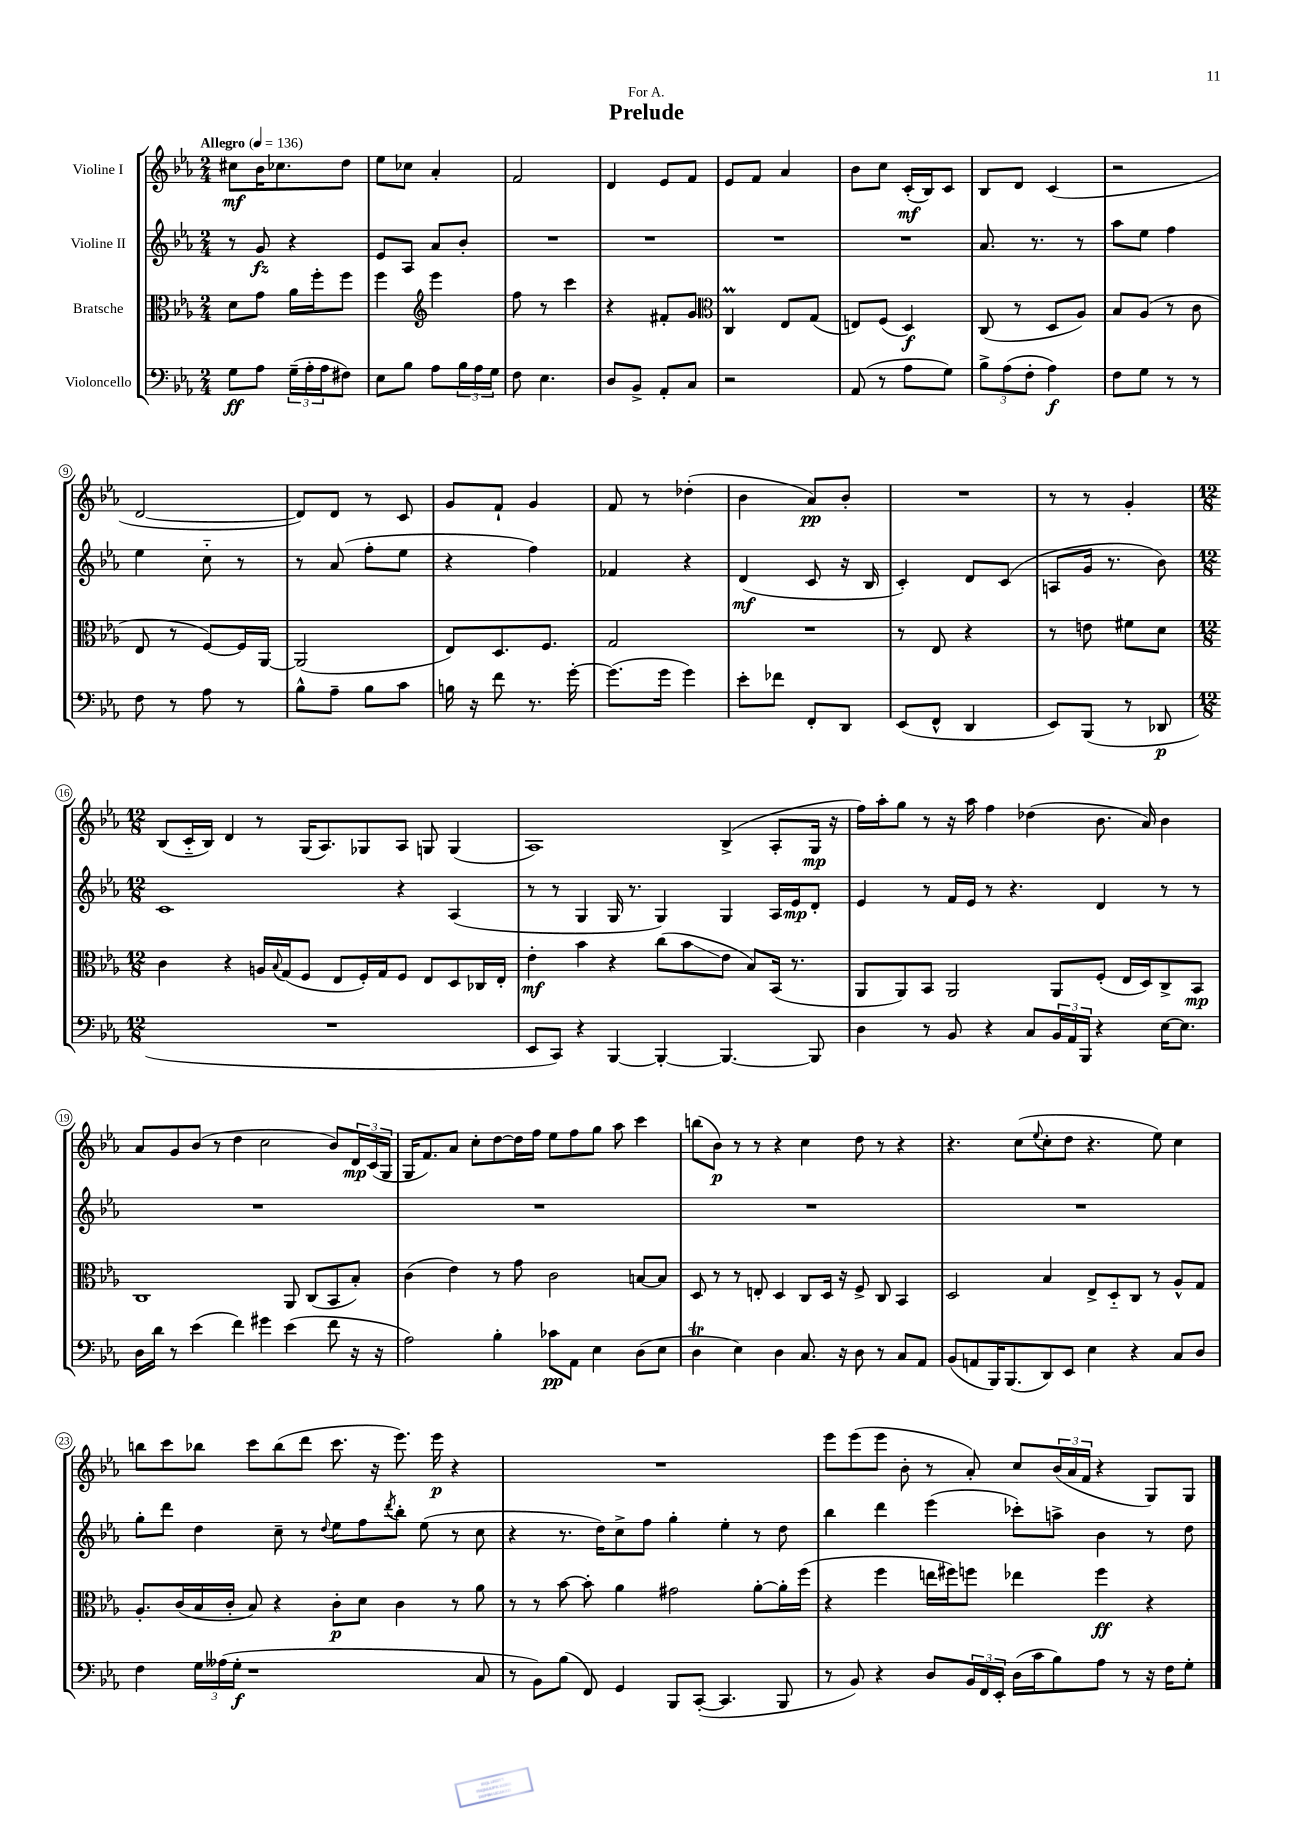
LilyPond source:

\header { title = "Prelude" dedication = "For A." }
<<
\new StaffGroup <<
\new Staff = "s0" \with { instrumentName = "Violine I" } {
    \clef treble \key ees \major \numericTimeSignature \time 2/4 \tempo "Allegro" 4 = 136
    cis''8\mf bes'16 ces''8. d''8 |
    ees''8 ces''8 aes'4-. |
    f'2 |
    d'4 ees'8 f'8 |
    ees'8 f'8 aes'4 |
    bes'8 c''8 c'16-.\mf( bes16) c'8 |
    bes8 d'8 c'4( |
    r2 |
    d'2~ |
    d'8) d'8 r8 c'8 |
    g'8 f'8-! g'4 |
    f'8 r8 des''4-.( |
    bes'4 aes'8\pp) bes'8-. |
    R2 |
    r8 r8 g'4-. |
    \numericTimeSignature \time 12/8 bes8( c'16-_ bes16) d'4 r8 g16( aes8.) ges8 aes8 g8 g4( |
    aes1) bes4->( aes8-. g16\mp r16 |
    f''16) aes''16-. g''8 r8 r16 aes''16 f''4 des''4( bes'8. aes'16) bes'4 |
    aes'8 g'8 bes'8( r8 d''4 c''2 bes'8) \tuplet 3/2 { d'16\mp c'16( g16 } |
    g16 f'8.) aes'8 c''8-. d''8~ d''16 f''16 ees''8 f''8 g''8 aes''8 c'''4 |
    b''8( bes'8\p) r8 r8 r4 c''4 d''8 r8 r4 |
    r4. c''8( \appoggiatura { ees''8 } c''8-. d''8 r4. ees''8) c''4 |
    b''8 c'''8 bes''8 c'''8 bes''8( d'''8 c'''8. r16 ees'''8.) ees'''16\p r4 |
    R1. |
    ees'''8 ees'''8( ees'''8 bes'8-. r8 aes'8-.) c''8 \tuplet 3/2 { bes'16( aes'16 f'16 } r4 g8) g8 \bar "|." |
}
\new Staff = "s1" \with { instrumentName = "Violine II" } {
    \clef treble \key ees \major \numericTimeSignature \time 2/4
    r8 g'8\fz r4 |
    ees'8 aes8 aes'8 bes'8-. |
    R2 |
    R2 |
    R2 |
    R2 |
    aes'8. r8. r8 |
    aes''8 ees''8 f''4 |
    ees''4 c''8-_ r8 |
    r8 aes'8( f''8-. ees''8 |
    r4 f''4) |
    fes'4 r4 |
    d'4\mf( c'8 r16 bes16 |
    c'4-.) d'8 c'8( |
    a8 g'16 r8. bes'8) |
    \numericTimeSignature \time 12/8 c'1 r4 aes4( |
    r8 r8 g4 g16 r8. g4) g4 aes16 ees'16\mp d'8-. |
    ees'4 r8 f'16 ees'16 r8 r4. d'4 r8 r8 |
    R1. |
    R1. |
    R1. |
    R1. |
    g''8-. d'''8 d''4 c''8-- r8 \appoggiatura { d''8 } ees''8 f''8 \acciaccatura { d'''8 } bes''8-. ees''8( r8 c''8 |
    r4 r8. d''16) c''8-> f''8 g''4-. ees''4-. r8 d''8 |
    bes''4 d'''4 ees'''4( ces'''8-.) a''8-> bes'4 r8 d''8 \bar "|." |
}
\new Staff = "s2" \with { instrumentName = "Bratsche" } {
    \clef alto \key ees \major \numericTimeSignature \time 2/4
    d'8 g'8 aes'16 f''16-. f''8 |
    f''4 \clef treble ees'''4 |
    f''8 r8 c'''4 |
    r4 fis'8-. g'8 |
    \clef alto c4\prall ees8 g8( |
    e8) f8( d4\f) |
    c8( r8 d8 aes8) |
    bes8 aes8( r8 c'8 |
    ees8 r8 f8~) f16 aes,16~ |
    aes,2( |
    ees8) d8. f8. |
    g2 |
    R2 |
    r8 ees8 r4 |
    r8 e'8 fis'8 d'8 |
    \numericTimeSignature \time 12/8 c'4 r4 a16 \appoggiatura { bes8 } g16( f8 ees8 f16-.) g16 f8 ees8 d8 ces16 ees16-. |
    ees'4-.\mf bes'4 r4 c''8( bes'8\glissando ees'8 bes8) bes,16( r8. |
    aes,8 aes,8) bes,8 aes,2 aes,8 f8-.( ees16 d16) c8-> bes,8\mp |
    c1 aes,8 c8( bes,8 bes8-.) |
    c'4( ees'4) r8 g'8 c'2 b8~ b8 |
    d8 r8 r8 e8-. d4 c8 d16 r16 f8-> c8 bes,4 |
    d2 bes4 ees8-> d8-_ c8 r8 aes8-^ g8 |
    aes8.-. c'16( bes16 c'16-. bes8) r4 c'8-.\p d'8 c'4 r8 aes'8 |
    r8 r8 bes'8~ bes'8-. aes'4 gis'2 aes'8~-. aes'16-. f''16( |
    r4 f''4 e''16 fis''16) f''8 ees''4 f''4\ff r4 \bar "|." |
}
\new Staff = "s3" \with { instrumentName = "Violoncello" } {
    \clef bass \key ees \major \numericTimeSignature \time 2/4
    g8\ff aes8 \tuplet 3/2 { g16--( aes16-. aes16 } fis8) |
    ees8 bes8 aes8 \tuplet 3/2 { bes16 aes16 g16 } |
    f8 ees4. |
    d8 bes,8-> aes,8-. c8 |
    r2 |
    aes,8( r8 aes8 g8) |
    \tuplet 3/2 { bes8-> aes8( f8-. } aes4\f) |
    f8 g8 r8 r8 |
    f8 r8 aes8 r8 |
    bes8-^ aes8-- bes8 c'8 |
    b16 r16 f'8 r8. g'16~-. |
    g'8.( g'16 g'4) |
    ees'8-. fes'8 f,8-. d,8 |
    ees,8( f,8-^ d,4 |
    ees,8) bes,,8( r8 des,8\p |
    \numericTimeSignature \time 12/8 R1. |
    ees,8 c,8) r4 bes,,4~ bes,,4~-. bes,,4.~ bes,,8 |
    d4 r8 bes,8 r4 c8 \tuplet 3/2 { bes,16 aes,16 bes,,16 } r4 ees16~ ees8. |
    d16 d'16 r8 ees'4( f'4) gis'4 ees'4( f'8 r16 r16 |
    aes2) bes4-. ces'8\pp aes,8 ees4 d8( ees8 |
    d4\trill ees4) d4 c8. r16 d8 r8 c8 aes,8 |
    bes,8( a,8 bes,,16) bes,,8.( d,8) ees,8 ees4 r4 c8 d8 |
    f4 \tuplet 3/2 { g16 aeses16( g16-.\f } r1 c8 |
    r8 bes,8) bes8( f,8) g,4 bes,,8 c,8~-.( c,4. bes,,8 |
    r8 bes,8) r4 d8 \tuplet 3/2 { bes,16 f,16 ees,16-. } d16( c'16 bes8) aes8 r8 r16 f16 g8-. \bar "|." |
}
>>
>>
\layout { \context { \Score \override BarNumber.stencil = #(make-stencil-circler 0.1 0.3 ly:text-interface::print) } }
